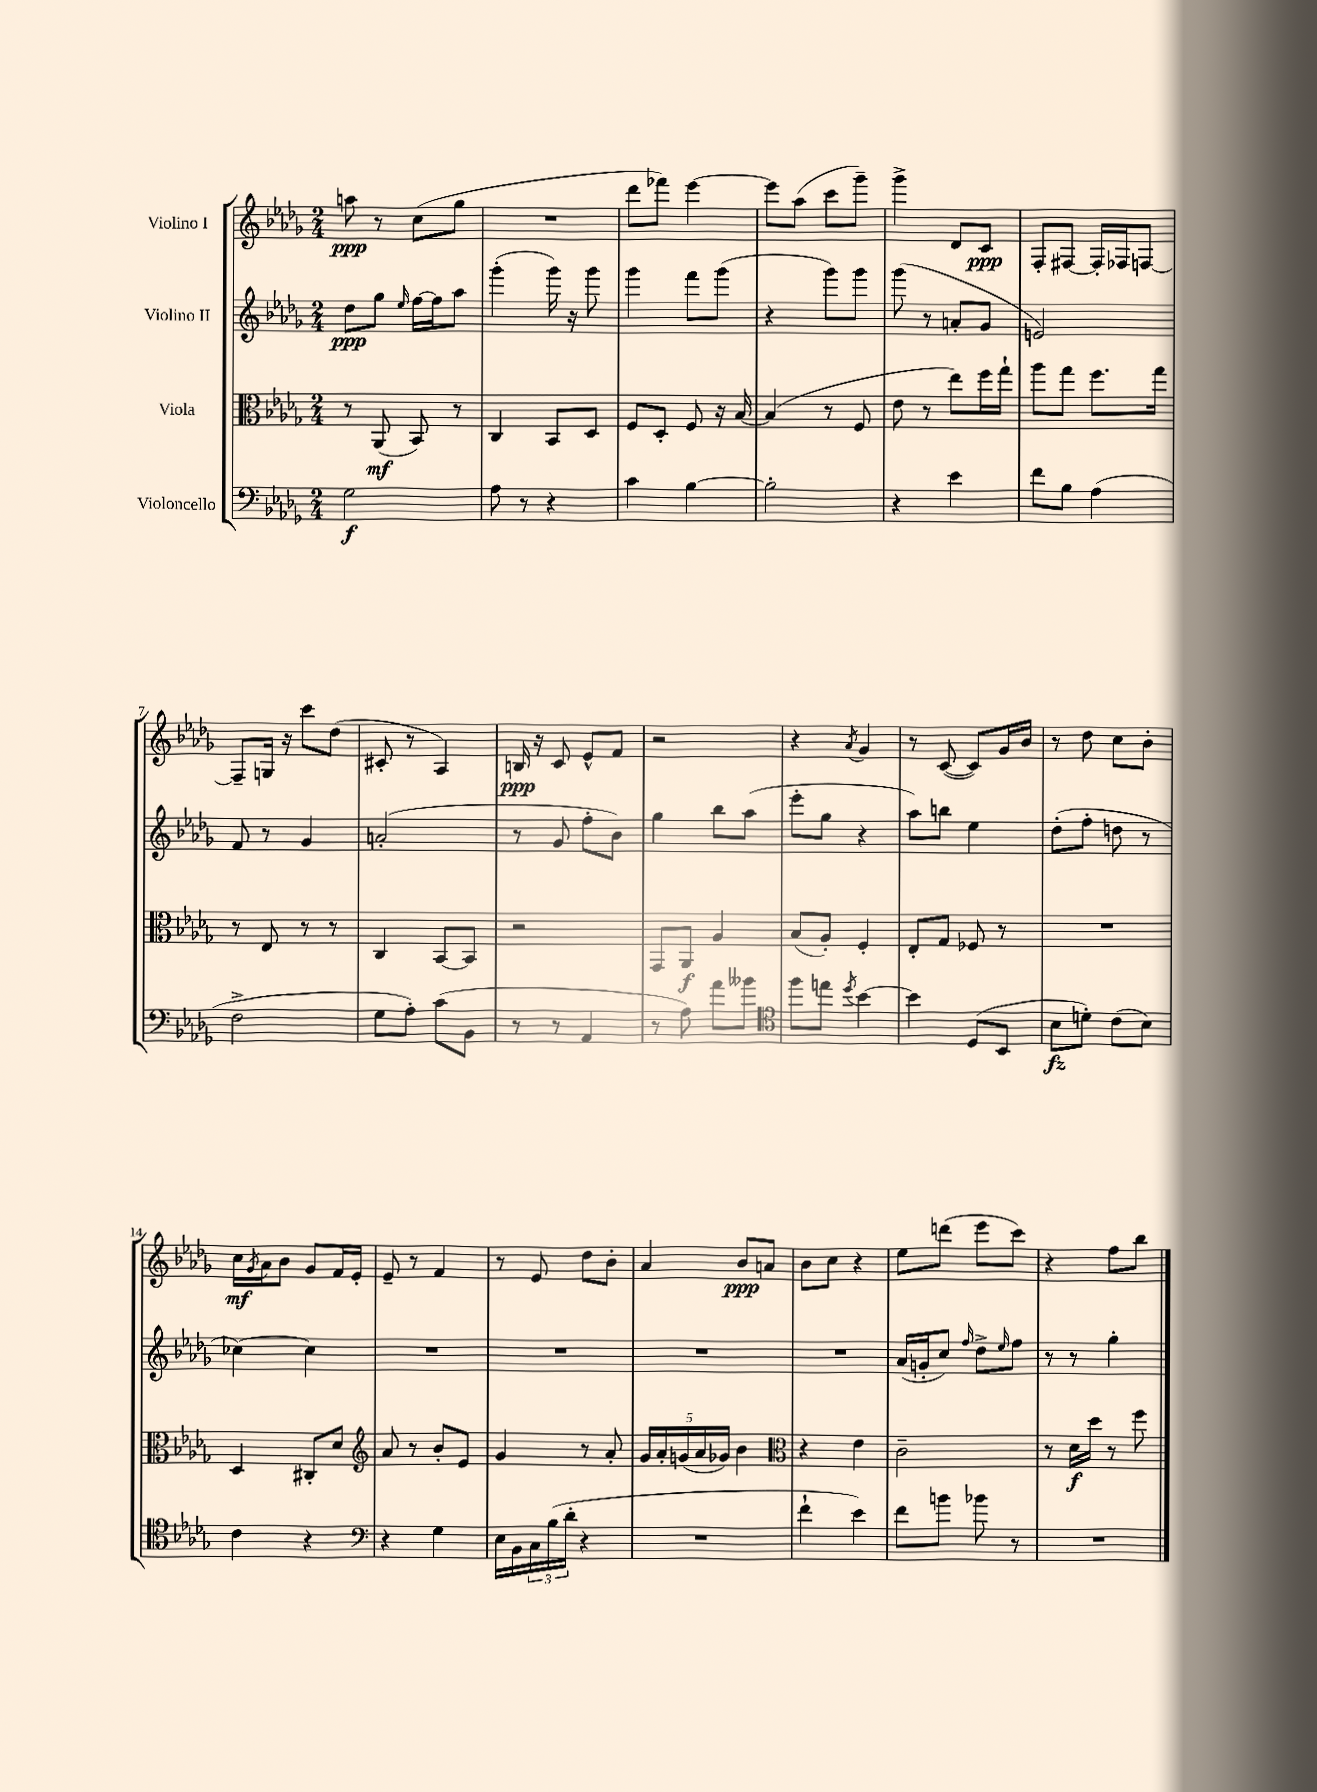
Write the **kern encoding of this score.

**kern	**kern	**kern	**kern
*staff4	*staff3	*staff2	*staff1
*clefF4	*clefC3	*clefG2	*clefG2
*k[b-e-a-d-g-]	*k[b-e-a-d-g-]	*k[b-e-a-d-g-]	*k[b-e-a-d-g-]
*M2/4	*M2/4	*M2/4	*M2/4
2G-	8r	8dd-	8aa
.	(8AA-	8gg-	8r
.	.	16qqee-	.
.	8BB-)	[16ff	(8cc
.	.	16ff]	.
.	8r	8aa-	8gg-
=	=	=	=
8A-	4C	(4ggg-'	2r
8r	.	.	.
4r	8BB-	16ggg-)	.
.	.	16r	.
.	8D-	8ggg-	.
=	=	=	=
4c	8F	4ggg-	8ddd-
.	8D-'	.	8fff-)
[4B-	8F	8fff	[4eee-
.	16r	(8ggg-	.
.	[16B-	.	.
=	=	=	=
2B-']	(4B-]	4r	8eee-]
.	.	.	(8aa-
.	8r	8ggg-)	8ccc
.	8F	8ggg-	8ggg-~)
=	=	=	=
4r	8e-	(8ggg-	4ggg-^
.	8r	8r	.
4e-	8ee-)	8a'	8d-
.	16ff	8g-	8c
.	16gg-`	.	.
=	=	=	=
8f	8aa-	2e)	8F'
8B-	8gg-	.	[8F#
(4A-	8.ff	.	16F#']
.	.	.	16F-
.	.	.	[8F
.	16gg-	.	.
=	=	=	=
2F^	8r	8f	8F~]
.	8E-	8r	16G
.	.	.	16r
.	8r	4g-	8ccc
.	8r	.	(8dd-
=	=	=	=
8G-	4C	(2a'	8c#'
8A-')	.	.	8r
(8c	[8BB-	.	4A-)
8BB-	8BB-]	.	.
=	=	=	=
8r	2r	8r	16B
.	.	.	16r
8r	.	8g-	8c
4AA-	.	8ff'	8e-^^
.	.	8b-)	8f
=	=	=	=
8r	8GG-	4gg-	2r
8A-)	8AA-	.	.
8a-	4A-	8bb-	.
8b--	.	(8aa-	.
=	=	=	=
*clefC4	*	*	*
8ff	(8B-	8eee-'	4r
8ee	8A-')	8gg-	.
8qdd-	.	.	8qa-
[4b-	4F'	4r	4g-
=	=	=	=
4b-]	8E-'	8aa-)	8r
.	8G-	8bb	([8c
(8D-	8F-	4ee-	8c])
8BB-	8r	.	16g-
.	.	.	16b-
=	=	=	=
8B-	2r	(8dd-'	8r
8d')	.	8ff'	8dd-
(8c	.	8dd	8cc
8B-)	.	8r	8b-'
=	=	=	=
4c	4D-	[4cc-)	16cc
.	.	.	8qg-
.	.	.	16a-
.	.	.	8b-
4r	8C#'	4cc-]	8g-
.	8d-	.	16f
.	.	.	16e-'
=	=	=	=
*clefF4	*clefG2	*	*
4r	8a-	2r	8e-~
.	8r	.	8r
4G-	8b-'	.	4f
.	8e-	.	.
=	=	=	=
16E-	4g-	2r	8r
16BB-	.	.	.
24C	.	.	8e-
(24B-	.	.	.
24d-'	.	.	.
4r	8r	.	8dd-
.	8a-'	.	8b-'
=	=	=	=
2r	20g-	2r	4a-
.	20a-'	.	.
.	(20g	.	.
.	20a-	.	.
.	20g-)	.	.
.	4b-	.	8b-
.	.	.	8a
=	=	=	=
*	*clefC3	*	*
4f`	4r	2r	8b-
.	.	.	8cc
4e-)	4e-	.	4r
=	=	=	=
8f	2c~	(16a-	8ee-
.	.	16g'	.
8b	.	8cc)	(8ddd
.	.	16qqff	.
8b-	.	8dd-^	8eee-
.	.	16qqee-	.
8r	.	8ff	8ccc)
=	=	=	=
2r	8r	8r	4r
.	16d-	8r	.
.	16dd-	.	.
.	8r	4gg-'	8ff
.	8ff	.	8bb-
==	==	==	==
*-	*-	*-	*-
